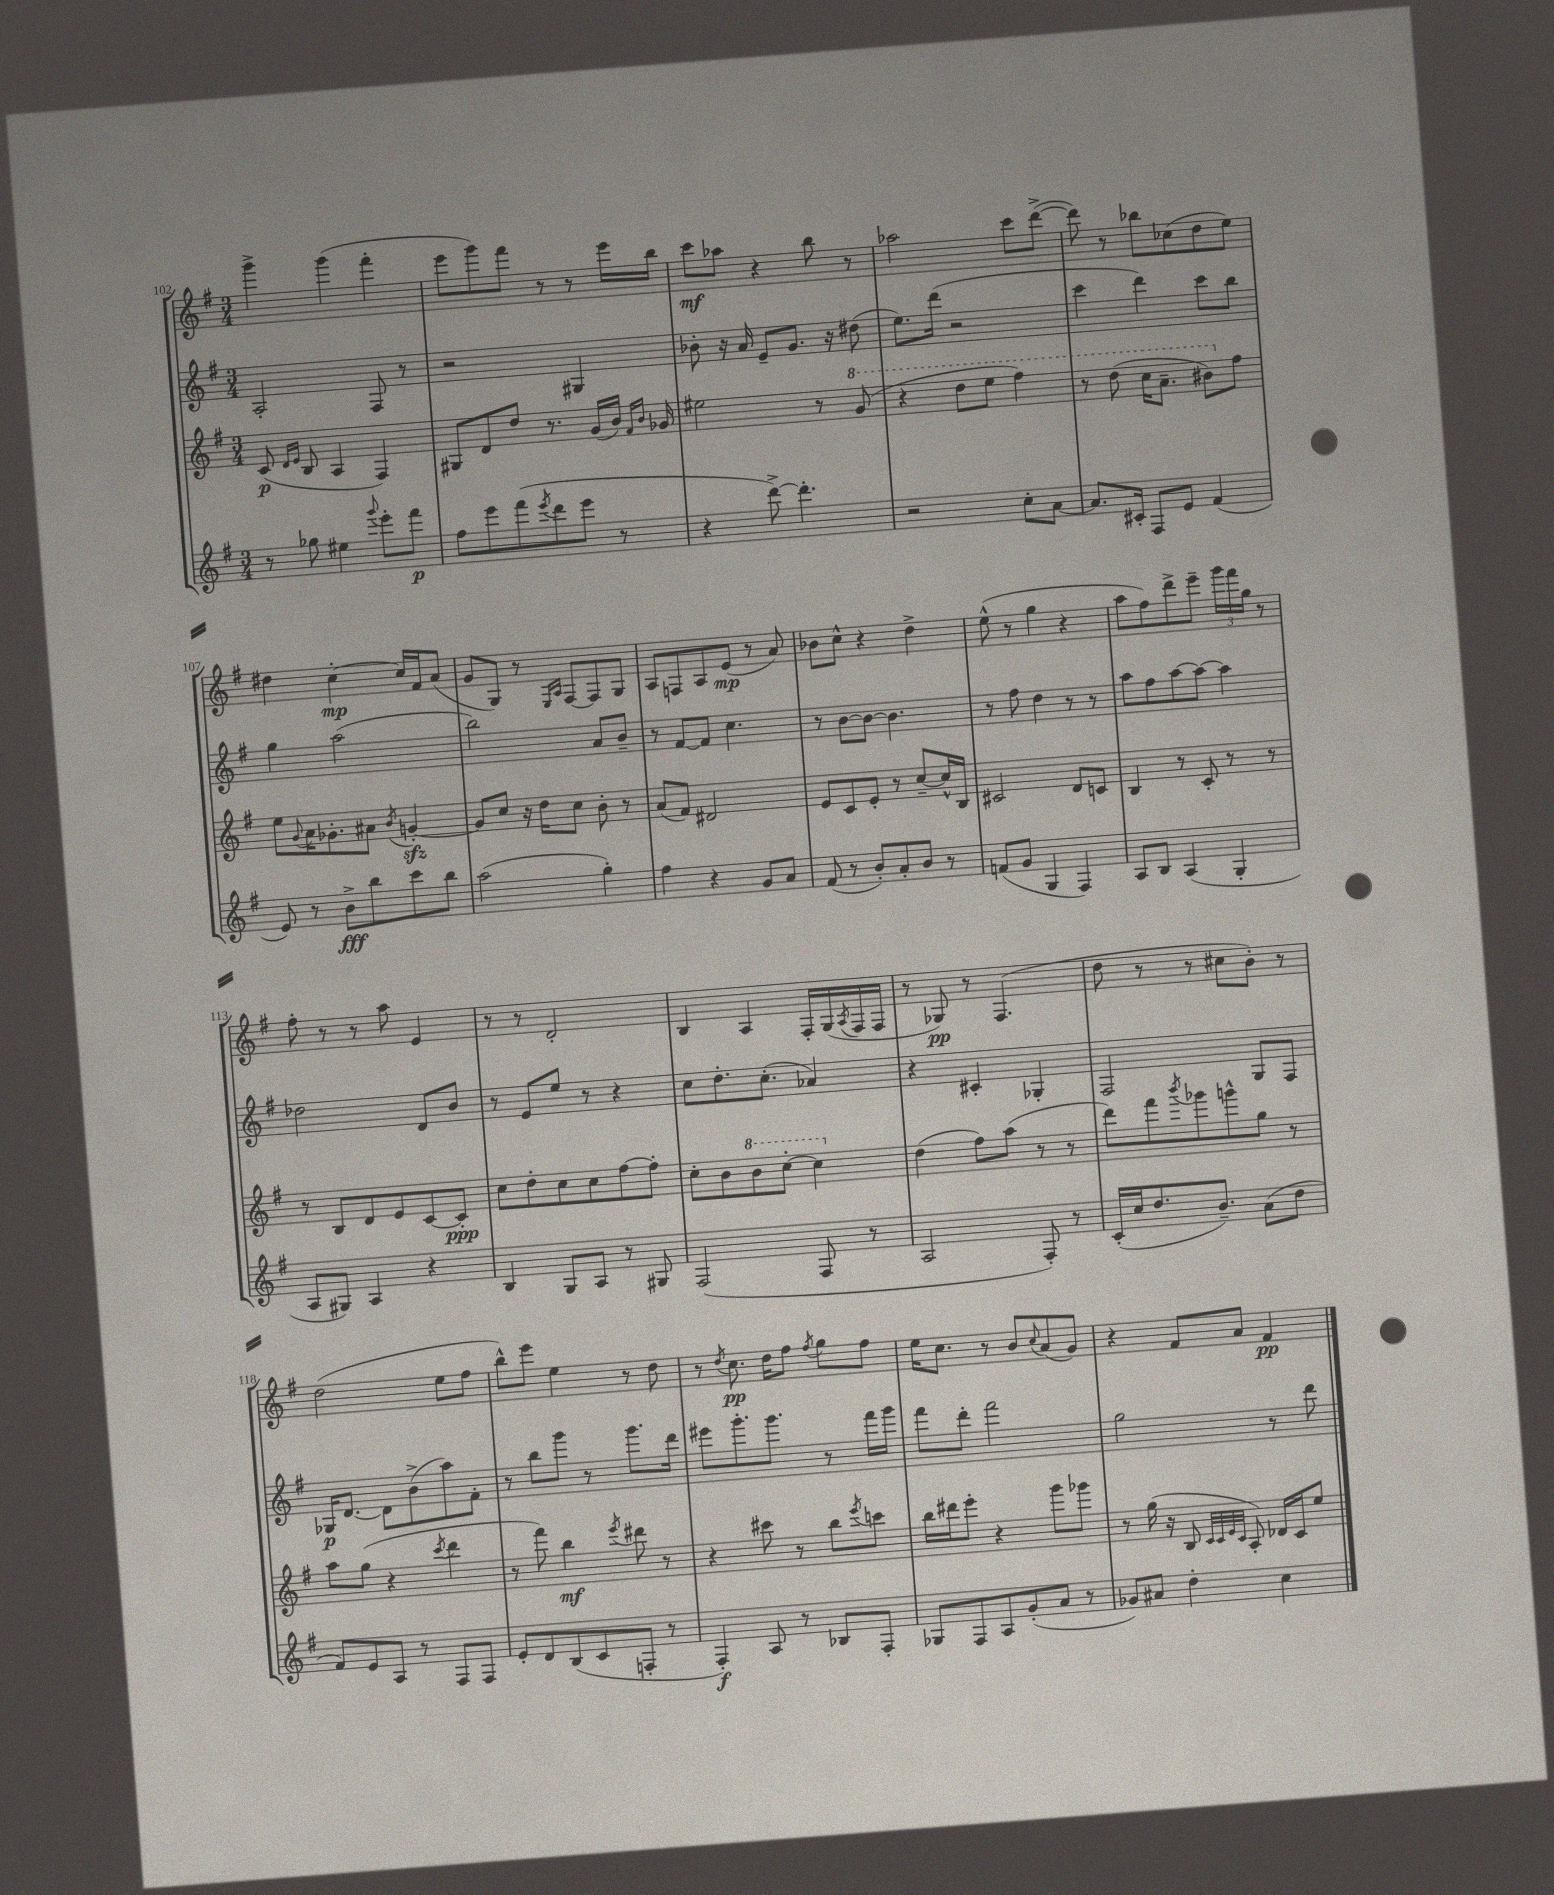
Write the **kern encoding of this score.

**kern	**kern	**kern	**kern
*staff4	*staff3	*staff2	*staff1
*clefG2	*clefG2	*clefG2	*clefG2
*k[f#]	*k[f#]	*k[f#]	*k[f#]
*M3/4	*M3/4	*M3/4	*M3/4
8r	(8c	2A'	4ggg^
.	16qqd	.	.
.	16qqe	.	.
8gg-	8B	.	.
4ee#	4A	.	(4ggg
8qqggg	.	.	.
8eee'	4F#)	8F#	4fff#'
8fff#	.	8r	.
=	=	=	=
8ff#	8G#	2r	8eee
8eee	8d	.	8ggg)
(8fff#	8dd	.	8fff#
8qeee	.	.	.
8ddd	8.r	.	8r
8eee	.	4G#	8r
.	(16g	.	.
8r	16b)	.	16eee
.	16qqf#	.	.
.	16qqb	.	.
.	16g-	.	16bb
=	=	=	=
4r	2ee#	8b-'	8ccc
.	.	16r	8aa-
.	.	16a	.
[8ddd^)	.	8e~	4r
4.ddd']	.	8.g	.
.	8r	.	8bb
.	.	16r	.
.	(8gg	(8dd#	8r
=	=	=	=
2r	4r	8.ee)	2aa-
.	.	(16ddd	.
.	8ddd	2r	.
.	8eee	.	.
8cc'	4fff#)	.	8ccc
[8a	.	.	([8ddd^
=	=	=	=
8.a]	8r	4ccc	8ddd])
.	(8ddd	.	8r
16c#'	.	.	.
8F#	16ccc	4ddd)	8bb-
.	8.aa~	.	.
8e	.	.	(8cc-
(4f#	8bb#)	8ccc	8dd
.	8ff#	8bb	8ee)
=	=	=	=
8e)	8ee	4gg	4dd#
.	8qqg	.	.
8r	16a	.	.
.	8.g-'	.	.
8b^	.	(2aa	[4cc'
8bb	8a#	.	.
.	8qb	.	.
8ccc	[4g'	.	16cc]
.	.	.	16f#
8bb	.	.	(8a
=	=	=	=
(2aa	8g]	2bb)	8g
.	8cc	.	8G)
.	16r	.	8r
.	16dd	.	.
.	.	.	16qqE
.	.	.	16qqA
.	8cc	.	[8F#
4gg')	8b'	8a	8F#]
.	8r	8b~	8G
=	=	=	=
4ff#	(8a	8r	8A
.	8f#)	[8f#	8F
4r	2d#	8f#]	8A
.	.	4.cc	(8e
8g	.	.	8r
8a	.	.	8a)
=	=	=	=
(8f#	8e	8r	8b-
8r	8c	[8b	8cc^^
8b')	8e'	8b_	4r
8a'	8r	4.b]	.
8b	[8cc~	.	4dd^
8r	16cc^^]	.	.
.	16B	.	.
=	=	=	=
(8f	2c#	8r	(8ee^^
8g	.	8ff#	8r
4G	.	4dd	4gg
4F#)	8d	8r	4r
.	8c	8r	.
=	=	=	=
8A	4B	8aa	8aa
8B	.	8ff#	8ff#)
(4A	8r	[8aa	8ddd^
.	8c'	8aa_	8eee~
4G'	8r	4aa]	24ggg
.	.	.	24fff#
.	.	.	24gg
.	8r	.	8r
=	=	=	=
8A	8r	2dd-	8ff#'
8G#)	8B	.	8r
4A	8d	.	8r
.	8e	.	8aa
4r	[8c	8d	4e
.	8c']	8b	.
=	=	=	=
4B	8cc	8r	8r
.	8dd'	8e	8r
8G	8cc	8ee	2d'
8A	8cc	8r	.
8r	[8ff#	4r	.
8G#	8ff#']	.	.
=	=	=	=
(2F#	8cc'	8cc	4B
.	8b	8.dd'	.
.	8bb	.	4A
.	.	(8.cc'	.
.	[8ccc'	.	.
8F#	4ccc]	4a-)	16F#'
.	.	.	(16G
.	.	.	8qA
8r	.	.	16F#
.	.	.	16F#
=	=	=	=
2A	(4dd	4r	8r
.	.	.	8G-)
.	8ff#)	4c#'	8r
.	(8aa	.	(4.F#
8F#')	8r	4G-'	.
8r	8r	.	.
=	=	=	=
(16c'	8ddd)	2F#	8dd
16cc	.	.	.
8.dd	8fff#	.	8r
.	8qbbb	.	.
.	8ggg-	.	8r
8.b~)	.	.	.
.	8ggg^^	.	8cc#
(8a	8gg	8G	8b')
8dd	8r	8F#	8r
=	=	=	=
8f#)	8aa	16G-	(2dd
.	.	[8.d	.
8e	(8gg	.	.
8A	4r	8d]	.
8r	.	(8b^	.
.	8qccc	.	.
8F#	4ddd	8aa)	8ee
8F#	.	8f#'	8ff#
=	=	=	=
8e'	8r	8r	8bb^^)
8d	8fff#)	8bb	8eee
(8B	4bb	8ggg	4ee
8c	.	8r	.
.	8qeee	.	.
8F'	8ddd#	8.ggg	8r
8r	8r	.	8dd
.	.	16ddd	.
=	=	=	=
4F#')	4r	8eee#	8r
.	.	.	8qdd
.	.	8.ggg'	8.cc
8A	8ccc#	.	.
.	.	8.ggg	16dd
8r	8r	.	8ff#
.	.	.	8qff#
8B-	8bb	8r	8gg
.	8qeee	.	.
8F#'	8ccc	16fff#	8ff#
.	.	16ggg	.
=	=	=	=
8G-	16bb	8fff#	16ee
.	16ddd#	.	8.cc
8F#	8eee'	8ddd'	.
8A	4r	2fff#	8r
(8g'	.	.	8b
.	.	.	8qqcc
8a	8ggg	.	(8a
8r	8ggg-	.	8g)
=	=	=	=
8g-)	8r	2gg	4r
8a#	(16gg	.	.
.	16r	.	.
4dd'	8B	.	8f#
.	32qqc	.	.
.	32qqc	.	.
.	32qqe	.	.
.	32qqc	.	.
.	8A')	.	8a
4cc	16d-	8r	4f#
.	16c	.	.
.	8ee	8ddd	.
==	==	==	==
*-	*-	*-	*-
